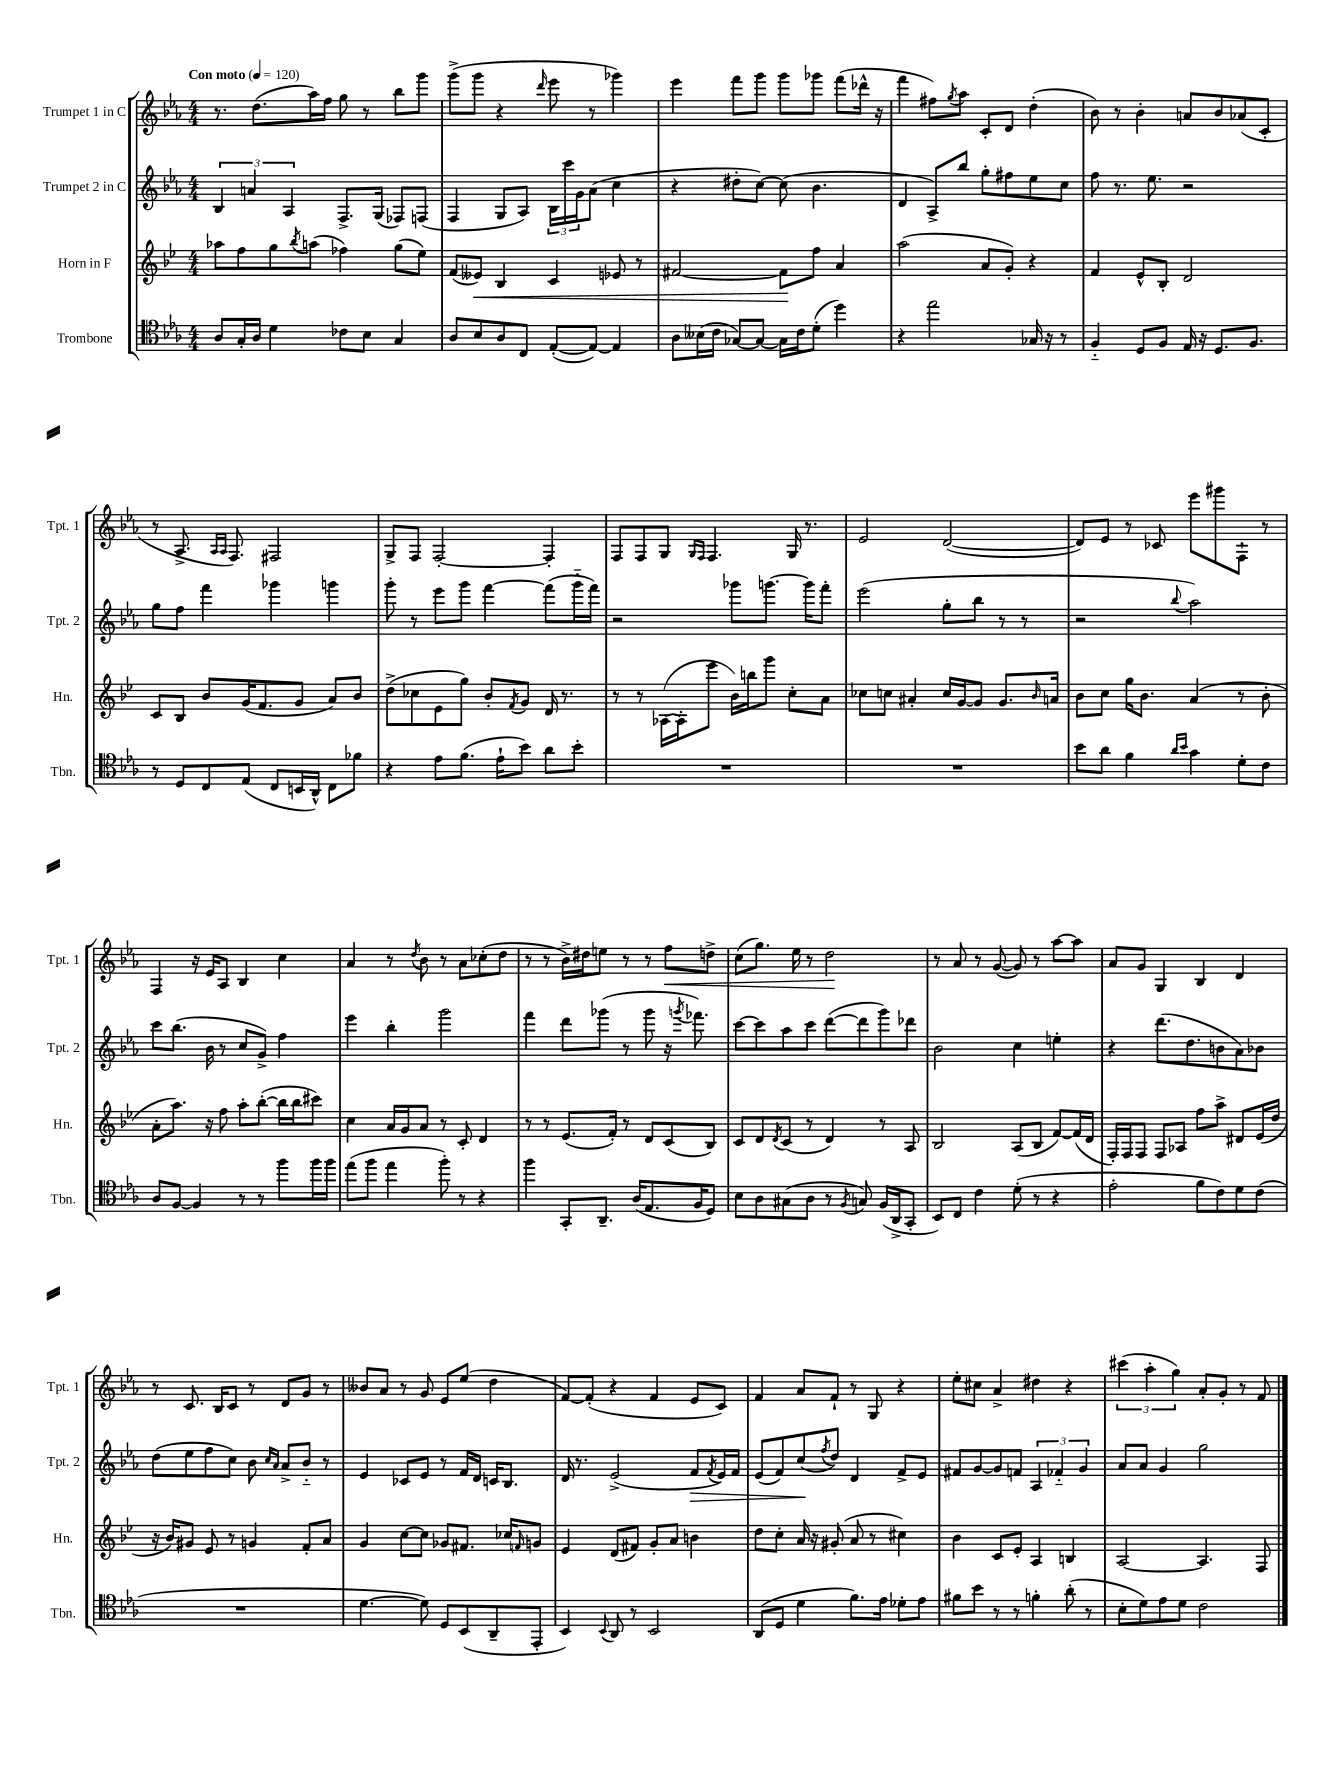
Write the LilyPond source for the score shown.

<<
\new StaffGroup <<
\new Staff = "s0" \with { instrumentName = "Trumpet 1 in C" shortInstrumentName = "Tpt. 1" } {
    \clef treble \key ees \major \numericTimeSignature \time 4/4 \tempo "Con moto" 4 = 120
    r8. d''8.( aes''16) f''16 g''8 r8 bes''8 g'''8 |
    g'''8->( g'''8 r4 \grace { d'''16 } ees'''8 r8 ges'''4) |
    ees'''4 f'''8 g'''8 g'''8 ges'''8 f'''8( des'''16-^ r16 |
    f'''4 fis''8) \acciaccatura { g''8 } aes''8 c'8-. d'8 d''4-.( |
    bes'8) r8 bes'4-. a'8 bes'8 aes'8( c'8-. |
    r8 aes8.-> \grace { aes16 aes16 } f8.) fis2 |
    g8-> f8 f2~-. f4-. |
    f8 f8 g8 \grace { g16 f16 } f4. g16 r8. |
    ees'2 d'2~( |
    d'8) ees'8 r8 ces'8 ees'''8 gis'''8 f8-! r8 |
    f4 r16 ees'16 aes8 bes4 c''4 |
    aes'4 r8 \acciaccatura { d''8 } bes'8 r8 aes'8 ces''8-.( d''8 |
    r8 r8 bes'16->) dis''16 e''8 r8 r8 f''8\< d''8-> |
    c''8( g''8.) ees''16 r8 d''2\! |
    r8 aes'8 r8 g'8~( g'8) r8 aes''8~ aes''8 |
    aes'8 g'8 g4 bes4 d'4 |
    r8 c'8. bes16 c'8 r8 d'8 g'8 r8 |
    beses'8 aes'8 r8 g'8 ees'8 ees''8( d''4 |
    f'8~) f'8-.( r4 f'4 ees'8 c'8) |
    f'4 aes'8 f'8-! r8 g8 r4 |
    ees''8-. cis''8 aes'4-> dis''4 r4 |
    \tuplet 3/2 { cis'''4( aes''4-. g''4) } aes'8-. g'8-. r8 f'8 \bar "|." |
}
\new Staff = "s1" \with { instrumentName = "Trumpet 2 in C" shortInstrumentName = "Tpt. 2" } {
    \clef treble \key ees \major \numericTimeSignature \time 4/4
    \tuplet 3/2 { bes4 a'4 aes4 } f8.-> g16( fes8) f8( |
    f4 g8 aes8) \tuplet 3/2 { bes16 c'''16 g'16 } aes'8( c''4 |
    r4 dis''8-. c''8~) c''8( bes'4. |
    d'4 aes8->) bes''8 g''8-. fis''8 ees''8 c''8 |
    f''8 r8. ees''8. r2 |
    g''8 f''8 f'''4 ges'''4 g'''4 |
    g'''8-. r8 ees'''8 g'''8 f'''4~ f'''8( g'''16-_ f'''16) |
    r2 ges'''8 g'''8.~ g'''16 f'''8-. |
    ees'''2( g''8-. bes''8 r8 r8 |
    r2 \appoggiatura { bes''8 } aes''2) |
    c'''8 bes''8.( bes'16 r8 c''8 g'8->) f''4 |
    ees'''4 bes''4-. g'''2 |
    f'''4 d'''8 ges'''8( r8 ges'''8 r16 \acciaccatura { g'''8 } fes'''8.) |
    c'''8~ c'''8 aes''8 c'''8 d'''8~( d'''8 g'''8) des'''8 |
    bes'2 c''4 e''4-. |
    r4 d'''8.( d''8. b'8 aes'8) bes'8 |
    d''8( ees''8 f''8 c''8) bes'8 \grace { c''16 aes'16 } aes'8-> bes'8-_ r8 |
    ees'4 ces'8 ees'8 r8 f'16 d'16 c'16 bes8. |
    d'16 r8. ees'2->( f'8\> \acciaccatura { f'8 } ees'16) f'16 |
    ees'8( f'8) c''8\!( \acciaccatura { f''8 } d''8) d'4 f'8-> ees'8 |
    fis'8 g'8~ g'8 f'8 \tuplet 3/2 { aes4 fes'4-_ g'4 } |
    aes'8 aes'8 g'4 g''2 \bar "|." |
}
\new Staff = "s2" \with { instrumentName = "Horn in F" shortInstrumentName = "Hn." } {
    \clef treble \key bes \major \numericTimeSignature \time 4/4
    aes''8 f''8 g''8 \acciaccatura { bes''8 } a''8( fes''4) g''8( ees''8) |
    f'8( eeses'8\<) bes4 c'4 ees'8 r8 |
    fis'2~ fis'8\! f''8 a'4 |
    a''2( a'8 g'8-.) r4 |
    f'4 ees'8-^ bes8-. d'2 |
    c'8 bes8 bes'8 g'16( f'8. g'8 a'8) bes'8 |
    d''8->( ces''8 ees'8 g''8) bes'8-. \acciaccatura { f'8 } g'8 d'16 r8. |
    r8 r8 aes16~( aes16-. ees'''8 bes'16) b''16 g'''8 c''8-. a'8 |
    ces''8 c''8 ais'4-. c''16 g'16~ g'8 g'8. \grace { bes'16 } a'16 |
    bes'8 c''8 g''16 bes'8. a'4( r8 bes'8-. |
    a'8-. a''8.) r16 f''8 a''8-. bes''8~-.( bes''16 bes''16 cis'''8) |
    c''4 a'16 g'16 a'8 r8 c'8-. d'4 |
    r8 r8 ees'8.( f'16-.) r8 d'8 c'8( bes8) |
    c'8 d'8 \acciaccatura { d'8 } c'8( r8 d'4) r8 a8 |
    bes2 a8( bes8 f'8~) f'16( d'16 |
    f16-.) f16 f8 f8 aes8 f''8 a''8-> dis'8 ees'16( d''16 |
    r16 bes'16) gis'8 ees'8 r8 g'4 f'8-. a'8 |
    g'4 c''8~ c''8 ges'8 fis'8. ces''16 \grace { f'16 } g'8 |
    ees'4 d'8( fis'8) g'8-. a'8 b'4 |
    d''8 c''8-. a'16 r16 gis'8-.( a'8 r8 cis''4) |
    bes'4 c'8 ees'8-. a4 b4 |
    a2~ a4. f8 \bar "|." |
}
\new Staff = "s3" \with { instrumentName = "Trombone" shortInstrumentName = "Tbn." } {
    \clef tenor \key ees \major \numericTimeSignature \time 4/4
    aes8 g16-. aes16 d'4 ces'8 bes8 g4 |
    aes8 bes8 aes8 c8 ees8~-.( ees8~) ees4 |
    aes8 beses16( c'16 ges8~) ges8~ ges16 c'16 d'8-.( d''4) |
    r4 ees''2 ges16 r16 r8 |
    f4-_ d8 f8 ees16 r16 d8. f8. |
    r8 d8 c8 ees8( c8 b,16 aes,16-^) c8 fes'8 |
    r4 ees'8 f'8.( ees'16-! bes'8) aes'8 bes'8-. |
    R1 |
    R1 |
    bes'8 aes'8 f'4 \grace { aes'16 bes'16 } g'4 d'8-. c'8 |
    aes8 f8~ f4 r8 r8 f''8 f''16 f''16 |
    ees''8( f''8 ees''4 f''8-.) r8 r4 |
    f''4 g,8-. aes,8.-- aes16( ees8. f16 d8) |
    bes8 aes8 gis8( aes8 r8 \acciaccatura { f8 } g8) f16( aes,16-> g,8-. |
    bes,8) c8 c'4 d'8-.( r8 r4 |
    ees'2-. f'8 c'8) d'8 c'8( |
    R1 |
    d'4.~ d'8) d8 bes,8( aes,8-- ees,8-. |
    bes,4) \appoggiatura { bes,8 } aes,8 r8 bes,2 |
    aes,8( d8 d'4 f'8.) ees'16 des'8-. ees'8 |
    fis'8 bes'8 r8 r8 f'4-. aes'8-.( r8 |
    bes8-. d'8) ees'8 d'8 c'2 \bar "|." |
}
>>
>>
\layout { \context { \Score \remove "Bar_number_engraver" } }
